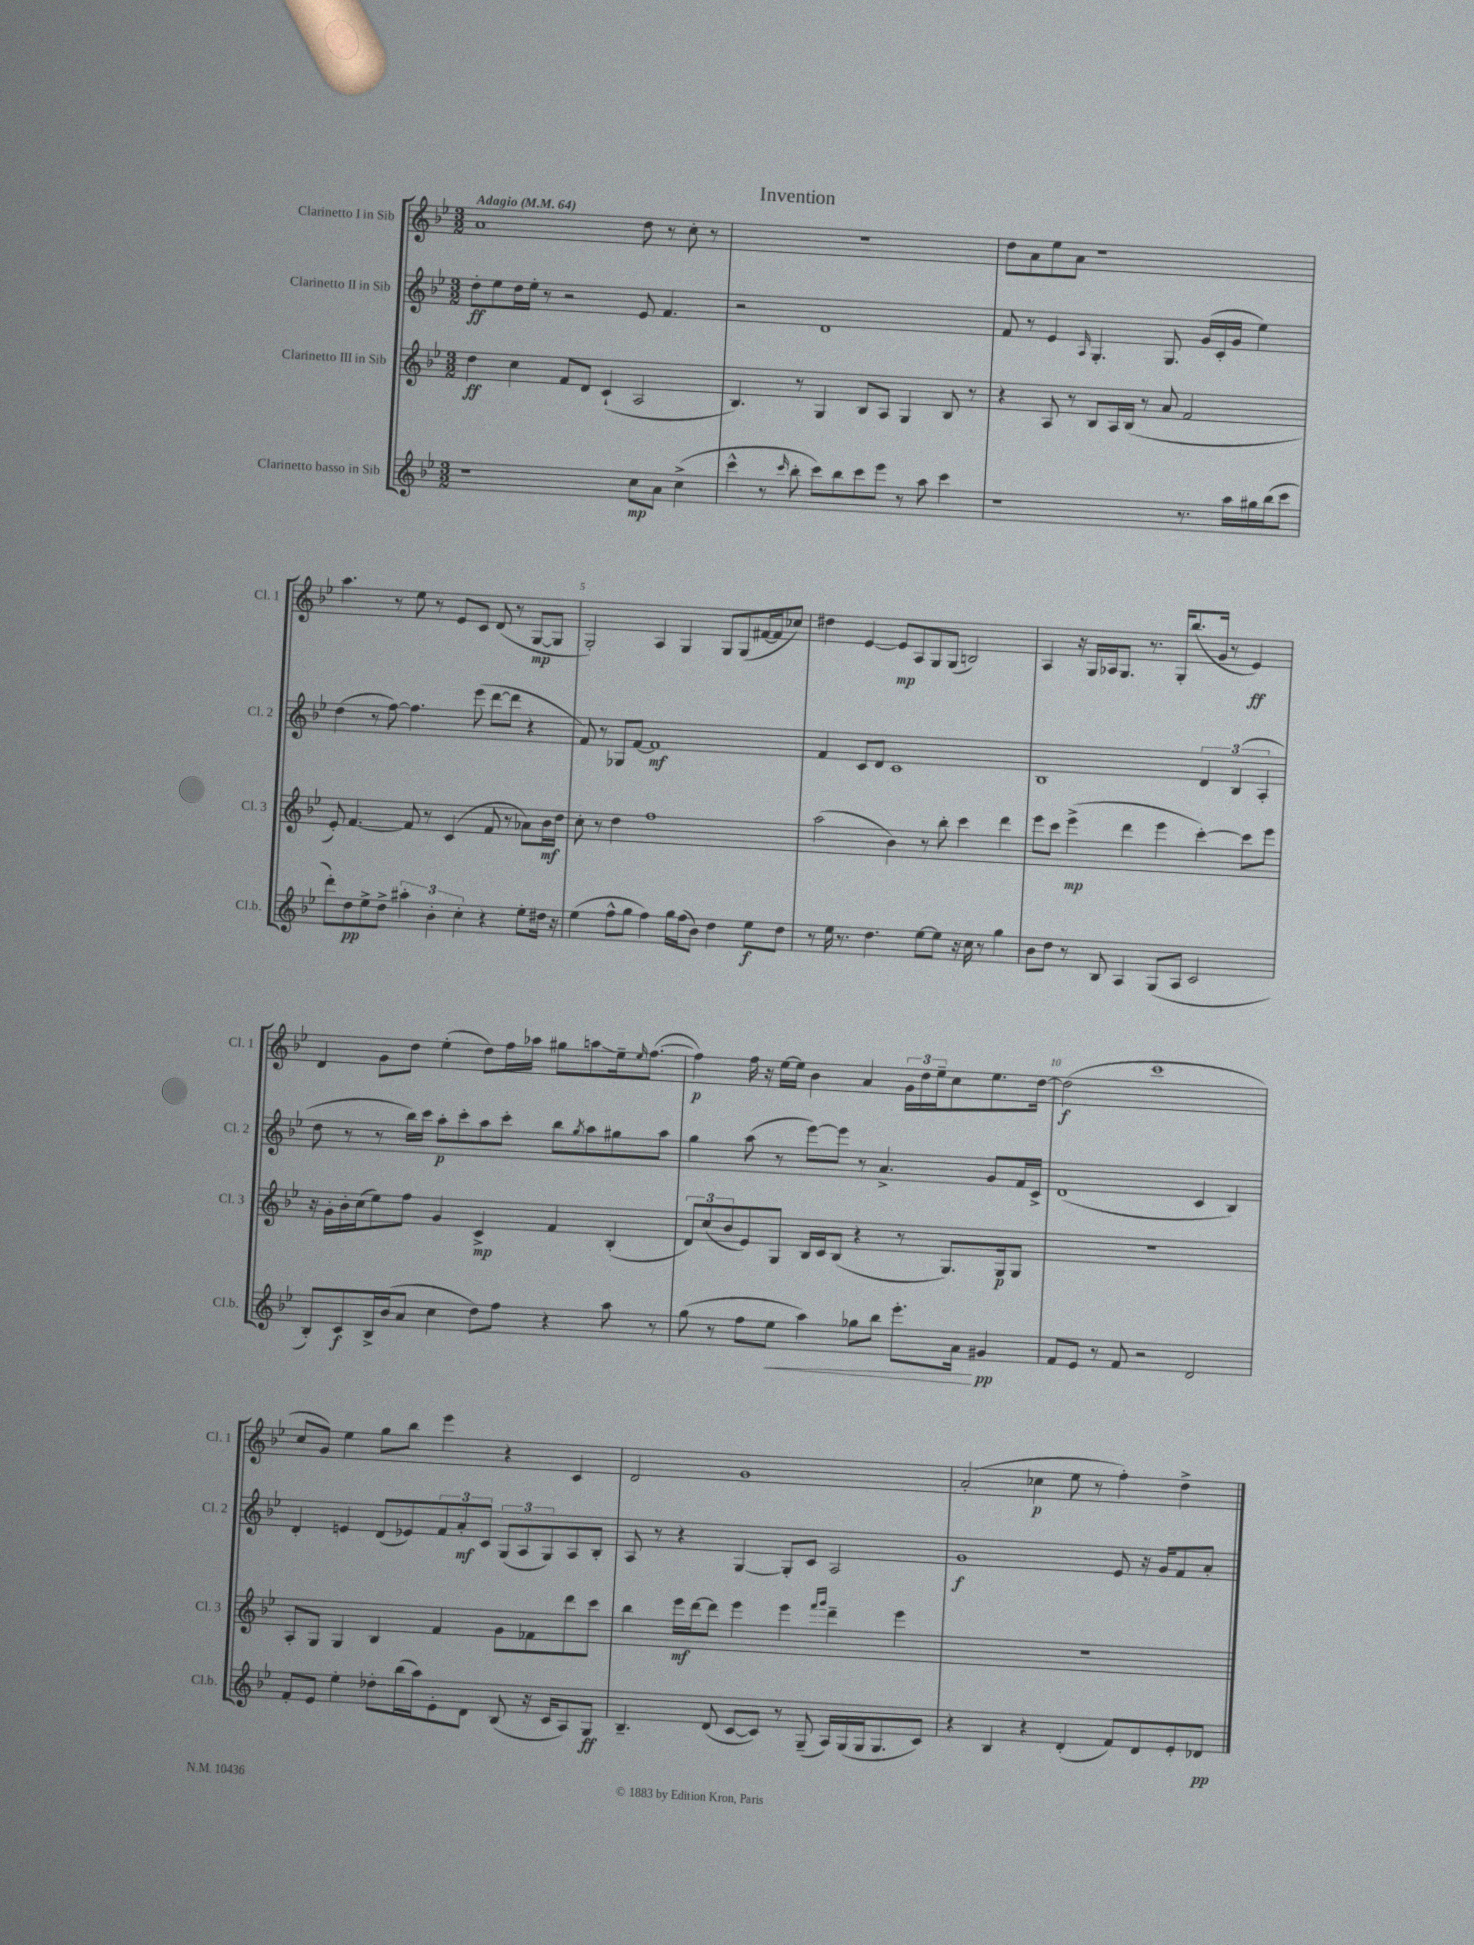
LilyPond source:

\header { title = "Invention" }
<<
\new StaffGroup <<
\new Staff = "s0" \with { instrumentName = "Clarinetto I in Sib" shortInstrumentName = "Cl. 1" } {
    \clef treble \key bes \major \numericTimeSignature \time 3/2 \tempo "Adagio" 4 = 64
    a'1 d''8 r8 c''8-. r8 |
    R1. |
    d''8 a'8 ees''8 a'8 r1 |
    a''4. r8 ees''8 r8 ees'8 c'8 d'8( r8 g8~\mp g8 |
    g2-.) a4 g4 g8 g8( fis'16~ fis'16 ces''8) |
    dis''4 ees'4~ ees'8\mp a8 g8 g8( b2) |
    a4 r16 g16 aes16 g8. r8. g16-. bes''8.( g'16 r8 ees'4\ff) |
    d'4 g'8 d''8 ees''4-.( d''8) f''16 aes''16 gis''8 a''8\glissando ees''16-- \grace { ees''16 } f''8.~( |
    f''4\p) f''16 r16 ees''16~ ees''16 bes'4 a'4 \tuplet 3/2 { g'16 d''16 ees''16-- } c''8 ees''8. d''16~ |
    d''2\f( c'''1 |
    c''8 g'8) ees''4 g''8 bes''8 ees'''4 r4 c'4 |
    d'2 g'1 |
    a'2-.( ces''4\p ees''8 r8 f''4-.) d''4-> \bar "|." |
}
\new Staff = "s1" \with { instrumentName = "Clarinetto II in Sib" shortInstrumentName = "Cl. 2" } {
    \clef treble \key bes \major \numericTimeSignature \time 3/2
    d''8-.\ff ees''8 d''16 ees''16-. r8 r2 ees'8 f'4. |
    r2 d'1 |
    f'8 r8 ees'4 \grace { a16 } g4.-. g8. g'16( c'16-. g'16 ees''4) |
    d''4( r8 f''8~) f''4. ees'''8( d'''8~ d'''8 r4 |
    f'8) r8 ges8 f'8~ f'1\mf |
    f'4 c'8 d'8 c'1 |
    bes1 \tuplet 3/2 { d'4 bes4( a4-. } |
    d''8 r8 r8 bes''16) c'''16 a''8-.\p c'''8-. a''8 c'''8-. bes''8 \acciaccatura { g''8 } a''8 gis''8 a''8 |
    g''4 a''8( r8 ees'''8~) ees'''8 r8 a'4.-> g'8 f'16 c'16-> |
    d'1( c'4 bes4) |
    d'4-. e'4 d'8( ees'8) \tuplet 3/2 { f'8 a'8-.\mf c'8 } \tuplet 3/2 { g8( a8 g8) } a8 bes8-. |
    a8 r8 r4 g4~ g8-. c'8 a2 |
    g'1\f ees'8 r16 g'16 f'8 a'8-. \bar "|." |
}
\new Staff = "s2" \with { instrumentName = "Clarinetto III in Sib" shortInstrumentName = "Cl. 3" } {
    \clef treble \key bes \major \numericTimeSignature \time 3/2
    d''4\ff c''4 f'8 d'8 c'4-!( a2 |
    bes4.) r8 g4 bes8 a8 g4 bes8 r8 |
    r4 a8 r8 bes8 a16 bes16( r8 a'8 f'2 |
    ees'8-.) f'4.~ f'8 r8 c'4( f'8 r8 aes'8) bes'16\mf d''16 |
    c''8-. r8 d''4 f''1 |
    a''2( bes'4) r8 bes''8-. c'''4 d'''4 |
    ees'''8 c'''8 ees'''4->\mp( d'''4 ees'''4 c'''4~-.) c'''8 ees'''8 |
    r16 g'16-. bes'16-. c''16( ees''8) f''8 g'4 c'4->\mp f'4 bes4-.( |
    \tuplet 3/2 { d'8) c''8( bes'8 } ees'8) g8 bes16 c'16 bes8( r4 r8 g8.) g16\p g8 |
    R1. |
    a8-. g8 g4 bes4 f'4 g'8 fes'8 d'''8 c'''8 |
    bes''4 ees'''16\mf d'''16~ d'''8 ees'''4 ees'''4 \grace { f'''16 g'''16 } d'''4-- ees'''4 |
    R1. \bar "|." |
}
\new Staff = "s3" \with { instrumentName = "Clarinetto basso in Sib" shortInstrumentName = "Cl.b." } {
    \clef treble \key bes \major \numericTimeSignature \time 3/2
    r1 c''8\mp a'8 c''4->( |
    c'''4-^ r8 \grace { c'''16 } bes''8-. c'''8) bes''8 c'''8 ees'''8 r8 a''8 c'''4 |
    r1 r8. a''16 gis''16 bes''16( c'''8 |
    d'''8-.) d''8\pp ees''8-> d''8-> \tuplet 3/2 { ais''4-. bes'4-. c''4-. } r4 ees''8-. dis''16 r16 |
    ees''4( f''8-^ g''8 f''4) g''16 f''16( bes'8) d''4 ees''8\f d''8 |
    r8 ees''16 r8. d''4. ees''8~ ees''8 r16 c''16 r8 g''4 |
    bes'8 d''8 r8 bes8 a4 g8( a8 c'2 |
    bes8-.) c'8\f bes16-> bes'16( a'8 c''4 d''8) f''8 r4 a''8 r8 |
    g''8( r8 f''8 ees''8\< a''4) ges''8 bes''8 ees'''8.-. a'16\! gis'4\pp |
    f'8 ees'8 r8 f'8 r2 d'2 |
    f'8-. ees'8 ees''4-. des''8-. bes''16( a''16) ees'8-. d'8 bes8( r16 c'16 a8) g8\ff |
    bes4.-- d'8( c'8~ c'8) r8 g8--( a16) g16( g16 g8. c'8) |
    r4 bes4 r4 d'4-.( f'8) d'8 ees'8-. des'8\pp \bar "|." |
}
>>
>>
\layout { \context { \Score \override BarNumber.break-visibility = ##(#f #t #t) barNumberVisibility = #(every-nth-bar-number-visible 5) } }
